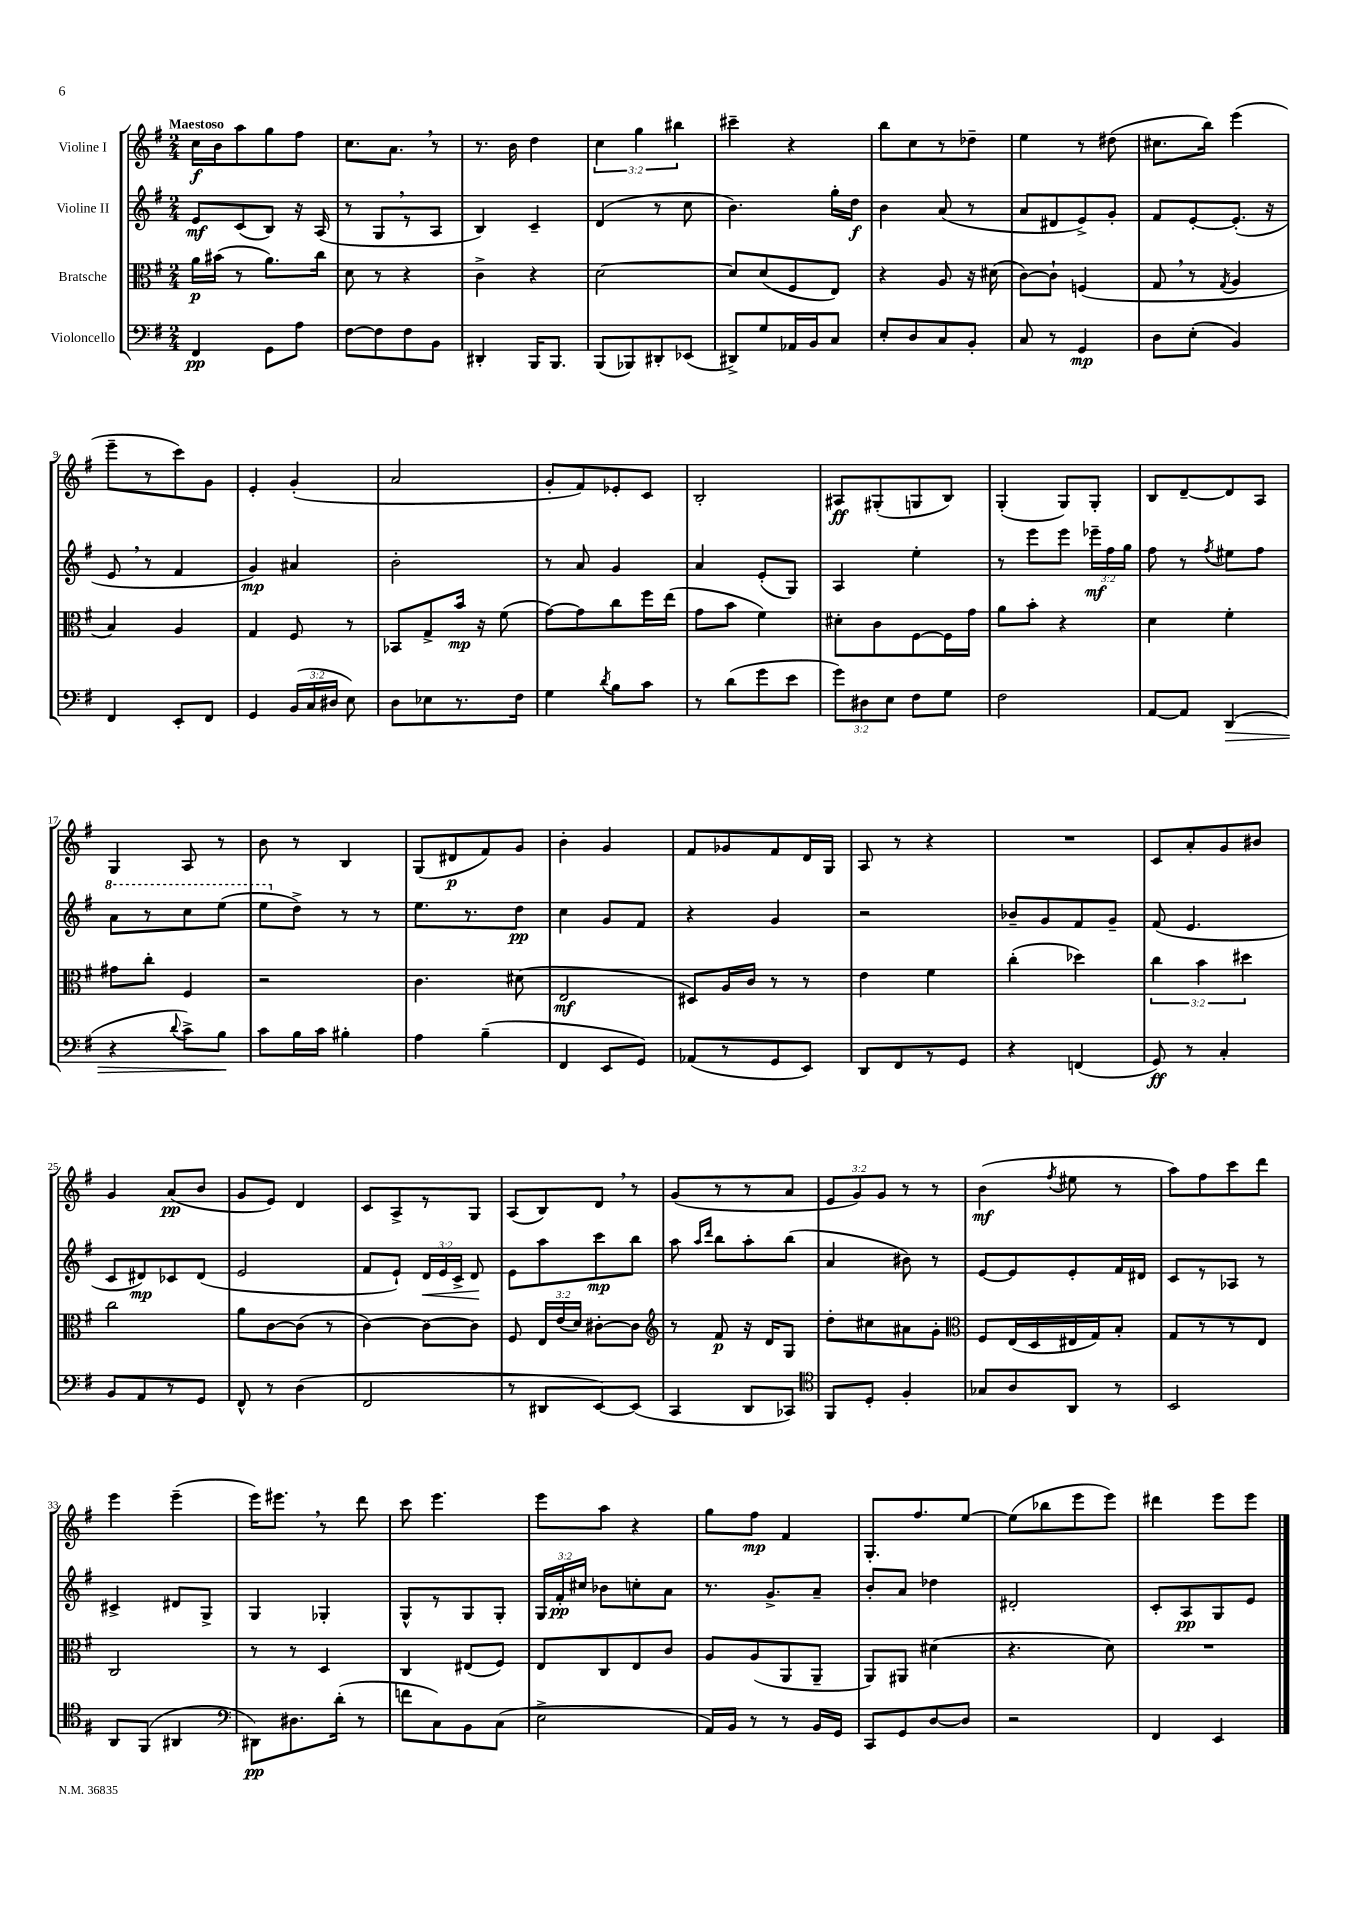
<<
\new StaffGroup <<
\new Staff = "s0" \with { instrumentName = "Violine I" } {
    \clef treble \key g \major \numericTimeSignature \time 2/4 \override Staff.TupletNumber.text = #tuplet-number::calc-fraction-text \tempo "Maestoso"
    \autoBeamOff c''16[\f b'16 a''8 g''8 fis''8] |
    c''8.[ a'8.] \breathe r8 |
    r8. b'16 d''4 |
    \tuplet 3/2 { c''4 g''4 bis''4 } |
    cis'''4-- r4 |
    b''8[ c''8 r8 des''8]-- |
    e''4 r8 dis''8( |
    cis''8.[ b''16]) e'''4( |
    e'''8[-- r8 c'''8) g'8] |
    e'4-. g'4-.( |
    a'2 |
    g'8[-. fis'8) ees'8-. c'8] |
    b2-. |
    ais8[\ff gis8-.( g8 b8]) |
    g4-.( g8[) g8]-. |
    b8[ d'8~-- d'8 a8] |
    g4 a8 r8 |
    b'8 r8 b4 |
    g8[( dis'8\p fis'8) g'8] |
    b'4-. g'4 |
    fis'8[ ges'8 fis'8 d'16 g16] |
    a8 r8 r4 |
    R2 |
    c'8[ a'8-. g'8 bis'8] |
    g'4 a'8[\pp( b'8] |
    g'8[ e'8]) d'4 |
    c'8[ a8-> r8 g8] |
    a8[( b8) d'8] \breathe r8 |
    g'8[( r8 r8 a'8] |
    \tuplet 3/2 { e'8[ g'8) g'8] } r8 r8 |
    b'4\mf( \acciaccatura { fis''8 } eis''8 r8 |
    a''8[) fis''8 c'''8 d'''8] |
    e'''4 e'''4--( |
    e'''16[) eis'''8.] \breathe r8 d'''8 |
    c'''8 e'''4. |
    e'''8[ a''8] r4 |
    g''8[ fis''8]\mp fis'4 |
    g8.[-. fis''8. e''8]~ |
    e''8[( bes''8 e'''8 e'''8]) |
    dis'''4 e'''8[ e'''8] \bar "|." |
}
\new Staff = "s1" \with { instrumentName = "Violine II" } {
    \clef treble \key g \major \numericTimeSignature \time 2/4 \override Staff.TupletNumber.text = #tuplet-number::calc-fraction-text
    \autoBeamOff e'8[\mf c'8( b8]) r16 a16( |
    r8 g8[ \breathe r8 a8] |
    b4) c'4-- |
    d'4( r8 c''8 |
    b'4.) g''16[-. d''16]\f |
    b'4 a'8( r8 |
    a'8[ dis'8 e'8->) g'8]-. |
    fis'8[ e'8~-. e'8.]-.( r16 |
    e'8 \breathe r8 fis'4 |
    g'4\mp) ais'4 |
    b'2-. |
    r8 a'8 g'4 |
    a'4 e'8[-.( g8]) |
    a4 e''4-. |
    r8 e'''8[ e'''8] \tuplet 3/2 { ees'''16[--\mf fis''16 g''16] } |
    fis''8 r8 \acciaccatura { fis''8 } eis''8[ fis''8] |
    \ottava #1 a''8[ r8 c'''8 e'''8]( |
    e'''8[ \ottava #0 d''8]->) r8 r8 |
    e''8.[ r8. d''8]\pp |
    c''4 g'8[ fis'8] |
    r4 g'4 |
    r2 |
    bes'8[-- g'8 fis'8 g'8]-- |
    fis'8( e'4. |
    c'8[ dis'8\mp) ces'8 dis'8]( |
    e'2 |
    fis'8[ e'8]-!) \tuplet 3/2 { d'16[\< e'16 c'16]-> } d'8\! |
    e'8[ a''8 c'''8\mp b''8] |
    a''8 \grace { a''16[ d'''16] } b''8[ a''8-. b''8]( |
    a'4 bis'8) r8 |
    e'8[~ e'8 e'8-. fis'16 dis'16] |
    c'8[ r8 aes8] r8 |
    cis'4-> dis'8[ g8]-> |
    g4 ges4-. |
    g8[-^ r8 g8 g8]-. |
    \tuplet 3/2 { g16[ fis'16-.\pp cis''16] } bes'8[ c''8-. a'8] |
    r8. g'8.[-> a'8]-- |
    b'8[-. a'8] des''4 |
    dis'2-. |
    c'8[-. a8\pp g8 e'8] \bar "|." |
}
\new Staff = "s2" \with { instrumentName = "Bratsche" } {
    \clef alto \key g \major \numericTimeSignature \time 2/4 \override Staff.TupletNumber.text = #tuplet-number::calc-fraction-text
    \autoBeamOff a'16[\p bis'16]( r8 a'8.[) c''16] |
    d'8 r8 r4 |
    c'4-> r4 |
    d'2~ |
    d'8[ d'8( fis8 e8]) |
    r4 a8 r16 dis'16( |
    c'8[~) c'8]-! f4( |
    g8 \breathe r8 \acciaccatura { g8 } a4 |
    b4) a4 |
    g4 fis8 r8 |
    bes,8[ g8-> b'16]\mp r16 fis'8( |
    g'8[~) g'8 c''8 fis''16 e''16]( |
    g'8[ b'8] fis'4) |
    dis'8[-. c'8 fis8~ fis16 g'16] |
    a'8[ b'8]-. r4 |
    d'4 fis'4-. |
    gis'8[ c''8]-. fis4 |
    r2 |
    c'4. dis'8( |
    e2\mf |
    dis8[) a16 c'16] r8 r8 |
    e'4 fis'4 |
    c''4-.( des''4) |
    \tuplet 3/2 { c''4 b'4 dis''4 } |
    c''2 |
    a'8[ c'8~ c'8]( r8 |
    c'4~) c'8[~ c'8] |
    fis8 \tuplet 3/2 { e16[ e'16( d'16]) } cis'8[~-. cis'8] |
    \clef treble r8 fis'8\p r16 d'16[ g8] |
    d''8[-. cis''8 ais'8 g'8]-. |
    \clef alto fis8[ e16( d16 eis16 g16) b8]-. |
    g8[ r8 r8 e8] |
    c2 |
    r8 r8 d4 |
    c4 eis8[( fis8]) |
    e8[ c8 e8 c'8] |
    a8[ a8( a,8 a,8]-- |
    a,8[) ais,8] dis'4( |
    r4. d'8) |
    R2 \bar "|." |
}
\new Staff = "s3" \with { instrumentName = "Violoncello" } {
    \clef bass \key g \major \numericTimeSignature \time 2/4 \override Staff.TupletNumber.text = #tuplet-number::calc-fraction-text
    \autoBeamOff fis,4\pp g,8[ a8] |
    fis8[~ fis8 fis8 b,8] |
    dis,4-. b,,16[ b,,8.] |
    b,,8[( bes,,8) dis,8-. ees,8]( |
    dis,8[->) g8 aes,16 b,16 c8] |
    e8[-. d8 c8 b,8]-. |
    c8 r8 g,4\mp |
    d8[ e8]-.( b,4) |
    fis,4 e,8[-. fis,8] |
    g,4 \tuplet 3/2 { b,16[( c16 dis16] } e8) |
    d8[ ees8 r8. fis16] |
    g4 \acciaccatura { d'8 } b8[ c'8] |
    r8 d'8[( g'8 e'8] |
    \tuplet 3/2 { g'8[) dis8 e8] } fis8[ g8] |
    fis2 |
    a,8[~ a,8] d,4\>( |
    r4 \appoggiatura { d'8 } c'8[->) b8]\! |
    c'8[ b16 c'16] bis4-. |
    a4 b4--( |
    fis,4 e,8[ g,8]) |
    aes,8[( r8 g,8 e,8]) |
    d,8[ fis,8 r8 g,8] |
    r4 f,4( |
    g,8\ff) r8 c4-. |
    b,8[ a,8 r8 g,8] |
    fis,8-^ r8 d4( |
    fis,2 |
    r8 dis,8[ e,8~) e,8]( |
    c,4 d,8[ ces,8]) |
    \clef tenor fis,8[ d8]-. fis4-. |
    ges8[ a8 a,8] r8 |
    b,2 |
    a,8[ fis,8]( ais,4 |
    \clef bass dis,8[\pp) dis8. d'16]-.( r8 |
    f'8[ c8) b,8 c8]( |
    e2-> |
    a,16[) b,16] r8 r8 b,16[ g,16] |
    c,8[ g,8 d8~ d8] |
    r2 |
    fis,4 e,4 \bar "|." |
}
>>
>>
